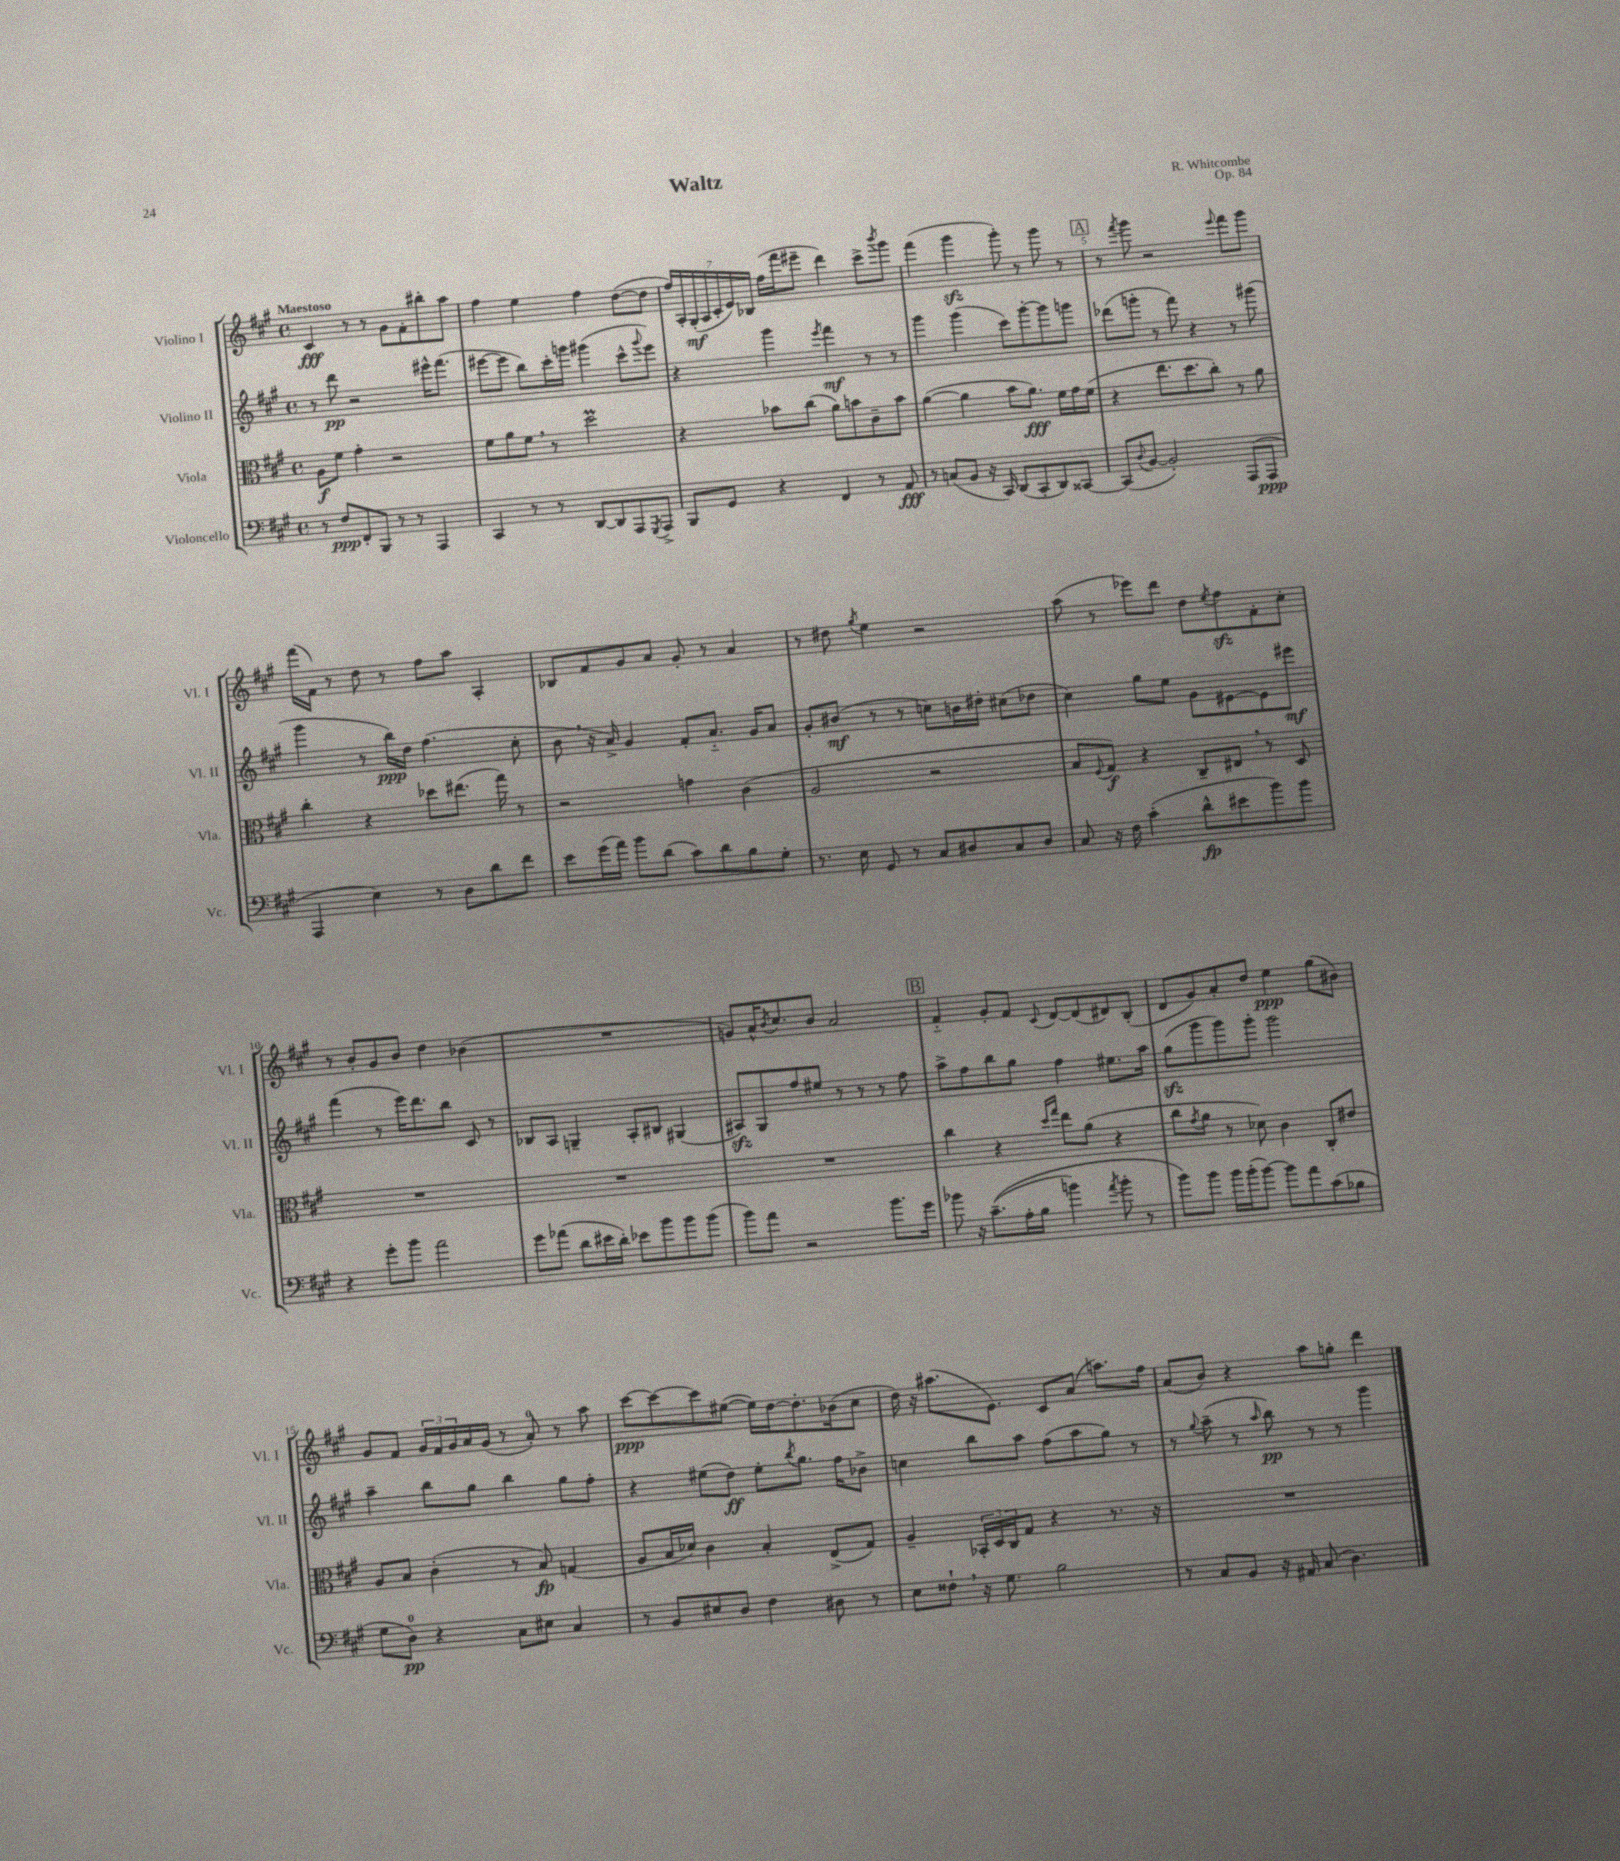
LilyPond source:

\header { title = "Waltz" composer = "R. Whitcombe" opus = "Op. 84" }
<<
\new StaffGroup <<
\new Staff = "s0" \with { instrumentName = "Violino I" shortInstrumentName = "Vl. I" } {
    \clef treble \key a \major \defaultTimeSignature \time 4/4 \tempo "Maestoso"
    cis'4\fff r8 r8 gis'8 fis'8-. bis''8-. a''8 |
    fis''4 e''4 fis''4 d''8~( d''8 |
    \tuplet 7/4 { fis''16) a16-. gis16-.\mf( a16 cis'16-. e'16) bes16 } fis''16( fis'''16 eis'''8-- d'''4) cis'''8-> \acciaccatura { b'''8 } gis'''8 |
    fis'''4( gis'''4\sfz gis'''8-.) r8 gis'''8 r8 |
    \mark \markup { \box "A" } r8 \acciaccatura { fis'''8 } gis'''8 r2 \appoggiatura { e'''8 } fis'''8 gis'''8 |
    fis'''16( fis'16) r8 d''8 r8 fis''8 a''8 a4-. |
    bes8 fis'8 gis'8 a'8 gis'8-. r8 a'4 |
    r8 dis''8 \acciaccatura { gis''8 } e''4 r2 |
    a''8( r8 ees'''8) d'''8 d''8 \acciaccatura { e''8 } fis''8\sfz fis'8-. cis''8-. |
    r8 b'8-. gis'8 b'8 d''4 bes'4( |
    R1 |
    g'8) a'16-^ \acciaccatura { b'8 } cis''8. b'8 a'2 |
    \mark \markup { \box "B" } fis'4-_ gis'8-. fis'8 \appoggiatura { cis'8 } d'8~ d'8( dis'8) b8-.( |
    d'8 gis'8) a'8-. d''8 e''4\ppp gis''8( bis'8) |
    gis'8 fis'8 \tuplet 3/2 { gis'16 fis'16 gis'16 } a'16 gis'16( r8 a'8-0-.) r8 a''8 |
    cis'''8~\ppp cis'''8~ cis'''8 eis''8~( eis''16) d''16~ d''8.-. bes'16( cis''8 |
    d''16) r16 ais''8.( e'8.) cis'8 a'8( a''8.) fis''16 |
    a'8( b'8) r4 a''8 g''8-. d'''4 \bar "|." |
}
\new Staff = "s1" \with { instrumentName = "Violino II" shortInstrumentName = "Vl. II" } {
    \clef treble \key a \major \defaultTimeSignature \time 4/4
    r8 d'''8\pp r2 eis'''16-^ fis'''8.( |
    eis'''8~ eis'''8 b''8) cis'''16-. g'''16 gis'''4( cis'''8-^ \appoggiatura { gis'''8 } eis'''8) |
    r4 gis'''4 \acciaccatura { e'''8 } fis'''4\mf r8 r8 |
    gis'''4 gis'''4( cis'''8) gis'''8~-. gis'''8 g'''8 |
    \mark \markup { \box "A" } des'''8( g'''8-. r8 fis'''8) r4 r8 gis'''8( |
    gis'''4 r8 b''16\ppp) d''16 fis''4.( cis''8-. |
    b'8 \breathe r16 a'16->) gis'4 fis'8-. a'8.-_ gis'16 a'8 |
    gis'8-. bis'8\mf( r8 r8 c''8) b'16 dis''16-. cis''8( des''8 |
    cis''4) gis''8 e''8 gis'8 eis'8~ eis'8 eis'''8\mf |
    fis'''4( r8 e'''16) d'''8. b''8 cis'8 r8 |
    bes8 a8 g4-- a8-. bis8 gis4( |
    ais8\sfz) gis8 fis''8 eis''8 r8 r8 r8 fis''8 |
    \mark \markup { \box "B" } a''8-> fis''8 b''8 gis''8 fis''4 eis''8. a''16 |
    gis''8\sfz( gis'''8 gis'''8) gis'''8-. gis'''2 |
    a''4-- b''8 gis''8 b''4 gis''8 fis''8-. |
    r4 eis''8( d''8\ff) eis''8-. \acciaccatura { b''8 } gis''8. fis''16 bes'8-> |
    c''4 b''8 a''8 fis''8( a''8 gis''8) r8 |
    r8 \appoggiatura { gis''8 } a''8--( r8 \grace { a''16 } b''8\pp) r8 r8 gis'''4 \bar "|." |
}
\new Staff = "s2" \with { instrumentName = "Viola" shortInstrumentName = "Vla." } {
    \clef alto \key a \major \defaultTimeSignature \time 4/4
    a8\f fis'8 gis'4-. r2 |
    fis'8 a'8 fis'8 \breathe r8 d''2\prall |
    r4 bes'8 cis''8( a'8) b'8 cis'8-- b'8 |
    a'4~( a'4 b'8 a'8.\fff) fis'16 gis'16 fis'16( |
    \mark \markup { \box "A" } r4 e''8. d''8. cis''8-.) r8 a'8 |
    cis''4-. r4 des''8 eis''8.( gis''16) r8 |
    r2 g'4 cis'4( |
    a2 r2 |
    b8 \appoggiatura { fis8 } gis8\f) r4 cis8-- eis8 \breathe r8 d8 |
    R1 |
    R1 |
    R1 |
    \mark \markup { \box "B" } cis''4 r4 \grace { d''16 gis''16 } e''8 a'8( r4 |
    cis''8 \acciaccatura { gis'8 } a'8 r8 des'8) cis'4 cis8-. eis'8 |
    a8 b8 cis'4-.( r8 b8\fp) g4( |
    a8 b16 des'16) cis'4 b4-. e8->( gis8) |
    a4-- \tuplet 3/2 { bes,16-. d16 cis16 } gis8 r4 r8. r16 |
    R1 \bar "|." |
}
\new Staff = "s3" \with { instrumentName = "Violoncello" shortInstrumentName = "Vc." } {
    \clef bass \key a \major \defaultTimeSignature \time 4/4
    r8 fis8\ppp fis,8-. b,,8 r8 r8 a,,4 |
    cis,4 r8 r8 d,8~ d,8 a,,8 \acciaccatura { gis,,8 } a,,8-> |
    b,,8 gis,8 r4 fis,4 r8 a,8\fff |
    r8 c8( b,8 r16 cis,16) d,8( cis,8-. d,8) cisis,8~ |
    \mark \markup { \box "A" } cisis,8( \appoggiatura { d8 } b,8~ b,2-.) a,,8( a,,8\ppp |
    a,,4 e4) r8 d8 d'8 fis'8 |
    e'8 gis'16( a'16) b'8 d'8( cis'8) d'8 b8 gis8-. |
    r8. e16 gis,8 r8 cis8 dis8 cis8 dis8 |
    cis8 r16 fis16 cis'4-.( d'8-^\fp eis'8 b'8) b'8 |
    r4 gis'8-. b'8 a'2 |
    gis'8 aes'8( d'8 eis'16 d'16-.) ees'8 b'8 b'8 b'8( |
    b'8) a'8 r2 b'8. gis'16 |
    \mark \markup { \box "B" } bes'8 r16 cis'8.--(\( a16-. b16 b'4) \acciaccatura { a'8 } b'8-. r8 |
    b'8\) b'8 b'16 b'16-.( b'8~) b'8 a'8 cis'8( bes8 |
    gis8 d8-0\pp) r4 cis8 eis8 cis4 |
    r8 b,8 eis8 d8 fis4 dis8 r8 |
    e8 fisis8-! \breathe r16 gis8. b2 |
    r8 cis8 b,8 r16 ais,16 cis8( d4.) \bar "|." |
}
>>
>>
\layout { \context { \Score \override BarNumber.break-visibility = ##(#f #t #t) barNumberVisibility = #(every-nth-bar-number-visible 5) } }
